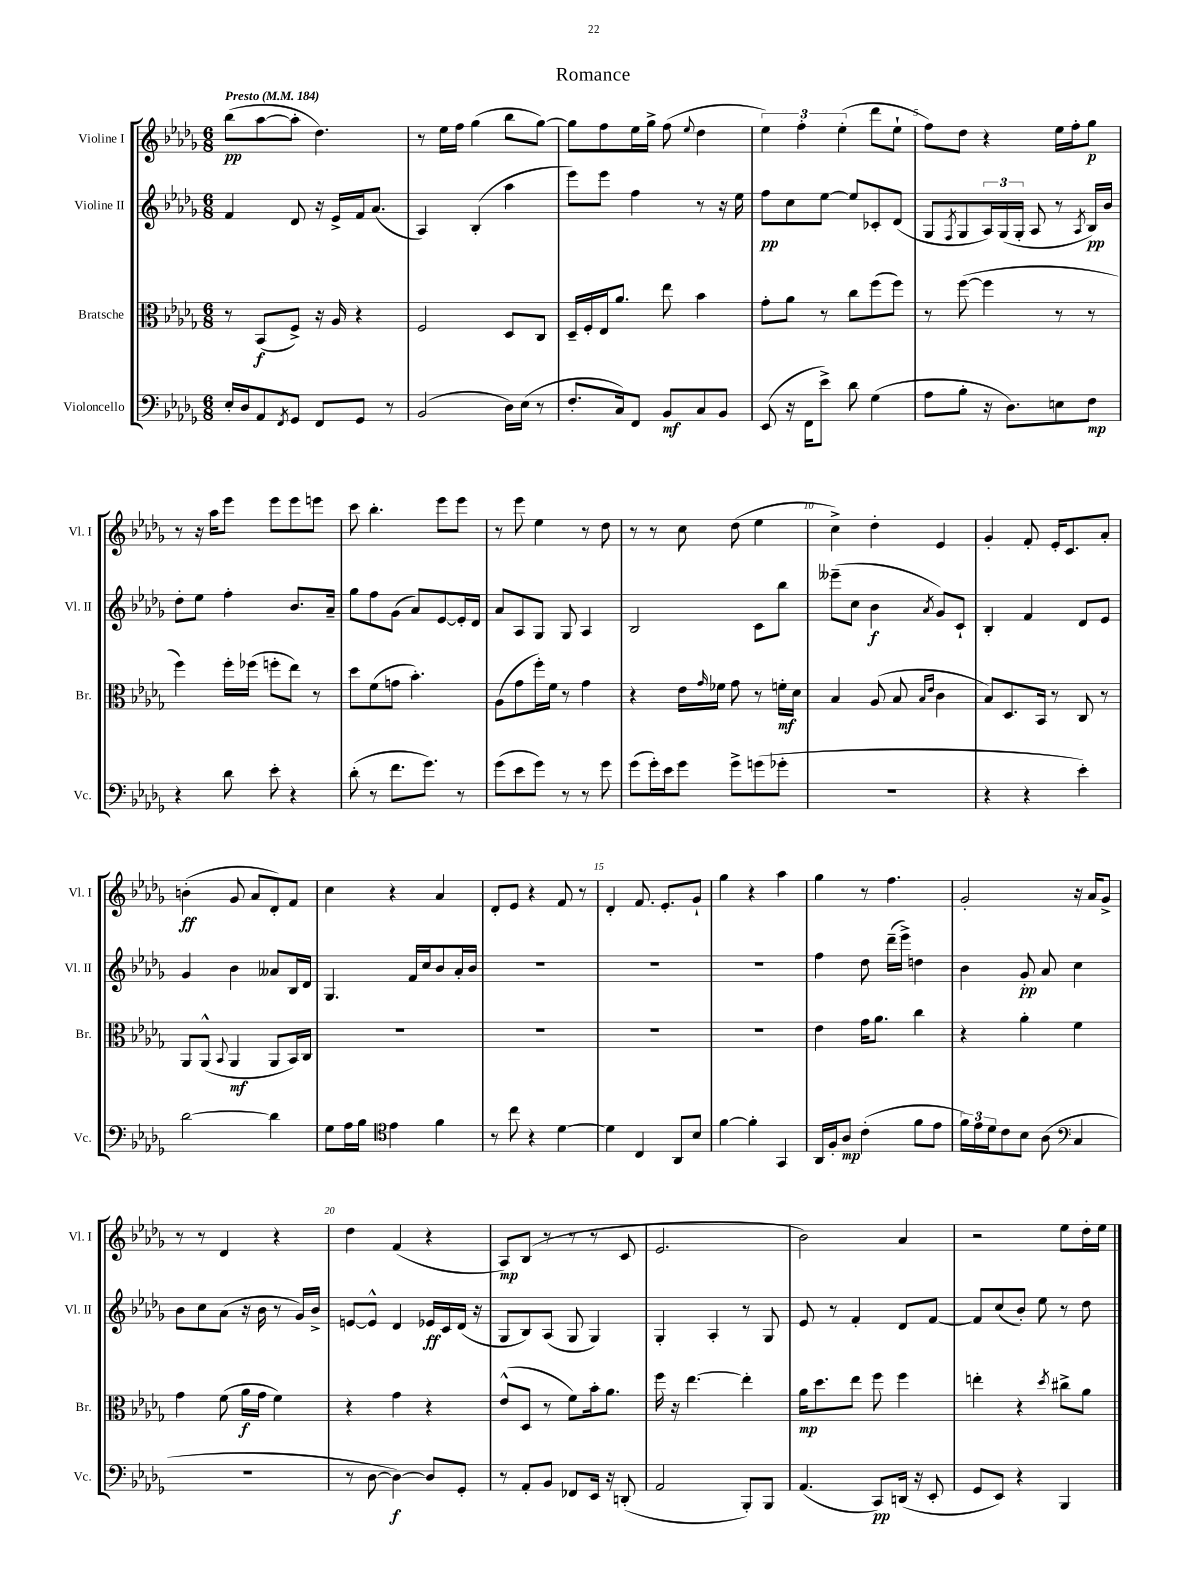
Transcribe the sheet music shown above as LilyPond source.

\header { title = "Romance" }
<<
\new StaffGroup <<
\new Staff = "s0" \with { instrumentName = "Violine I" shortInstrumentName = "Vl. I" } {
    \clef treble \key des \major \numericTimeSignature \time 6/8 \tempo "Presto" 4 = 184
    bes''8\pp( aes''8~ aes''8-. des''4.) |
    r8 ees''16 f''16 ges''4( bes''8 ges''8~) |
    ges''8 f''8 ees''16 ges''16-> f''8( \appoggiatura { ees''8 } des''4 |
    \tuplet 3/2 { ees''4) f''4-. ees''4-.( } des'''8 ees''8-! |
    f''8) des''8 r4 ees''16 f''16-. ges''8\p |
    r8 r16 aes''16 ees'''8 ees'''8 ees'''8 e'''8 |
    c'''8 bes''4.-. ees'''8 ees'''8 |
    r8 ees'''8 ees''4 r8 des''8 |
    r8 r8 c''8 des''8( ees''4 |
    c''4->) des''4-. ees'4 |
    ges'4-. f'8-. ees'16-. c'8. aes'8-. |
    b'4-.\ff( ges'8 aes'8 des'8-.) f'8 |
    c''4 r4 aes'4 |
    des'8-. ees'8 r4 f'8 r8 |
    des'4-. f'8. ees'8.-. ges'8-! |
    ges''4 r4 aes''4 |
    ges''4 r8 f''4. |
    ges'2-. r16 aes'16 ges'8-> |
    r8 r8 des'4 r4 |
    des''4 f'4( r4 |
    aes8\mp) bes8( r8 r8 r8 c'8 |
    ees'2. |
    bes'2) aes'4 |
    r2 ees''8 des''16-. ees''16 \bar "|." |
}
\new Staff = "s1" \with { instrumentName = "Violine II" shortInstrumentName = "Vl. II" } {
    \clef treble \key des \major \numericTimeSignature \time 6/8
    f'4 des'8 r16 ees'16-> f'16 aes'8.( |
    aes4) bes4-.( aes''4 |
    ees'''8) ees'''8 f''4 r8 r16 ees''16 |
    f''8\pp c''8 ees''8~ ees''8 ces'8-. des'8( |
    ges8 \acciaccatura { f8 } ges8 \tuplet 3/2 { aes16) ges16( ges16-. } aes8 r8 \acciaccatura { aes8 } bes16\pp) bes'16 |
    des''8-. ees''8 f''4-. bes'8. aes'16-- |
    ges''8 f''8 ges'8( aes'8) ees'8~ ees'16-. des'16 |
    aes'8 aes8 ges8 ges8 aes4 |
    bes2 c'8 bes''8 |
    eeses'''8--( c''8 bes'4\f \acciaccatura { aes'8 } ges'8) c'8-! |
    bes4-. f'4 des'8 ees'8 |
    ges'4 bes'4 aeses'8 bes16 des'16 |
    ges4. f'16 c''16 bes'8 aes'16-. bes'16 |
    R2. |
    R2. |
    R2. |
    f''4 des''8 des'''16--( ees'''16->) d''4 |
    bes'4 ges'8-.\pp aes'8 c''4 |
    bes'8 c''8 aes'8( r16 bes'16 r8 ges'16) bes'16-> |
    e'8~ e'8-^ des'4 ees'16\ff c'16 des'16( r16 |
    ges8 bes8) aes8( ges8 ges4) |
    ges4-. aes4-. r8 ges8 |
    ees'8 r8 f'4-. des'8 f'8~ |
    f'8 c''8( bes'8-.) ees''8 r8 des''8 \bar "|." |
}
\new Staff = "s2" \with { instrumentName = "Bratsche" shortInstrumentName = "Br." } {
    \clef alto \key des \major \numericTimeSignature \time 6/8
    r8 bes,8\f( f8->) r16 aes16 r4 |
    f2 des8 c8 |
    des16-- f16-. ees16 aes'8. ees''8 bes'4 |
    ges'8-. aes'8 r8 c''8 f''8( f''8) |
    r8 f''8~( f''4 r8 r8 |
    f''4) f''16-. fes''16( f''8-. ees''8) r8 |
    des''8 f'8( g'8 bes'4.-.) |
    aes8( ges'8 f''16-.) f'16 r8 ges'4 |
    r4 ees'16 \grace { ges'16 } fes'16 ges'8 r8 f'16-.\mf des'16 |
    bes4 aes8( bes8 \grace { bes16 ees'16 } c'4 |
    bes8) des8. bes,16 r8 c8 r8 |
    aes,8 aes,8-^( \appoggiatura { bes,8 } aes,4\mf aes,8 bes,16) c16 |
    R2. |
    R2. |
    R2. |
    R2. |
    ees'4 ges'16 aes'8. c''4 |
    r4 aes'4-. f'4 |
    ges'4 f'8( aes'16\f ges'16 f'4) |
    r4 ges'4 r4 |
    ees'8-^( des8 r8 f'8) bes'16-. aes'8. |
    f''16 r16 ees''4.~ ees''4-. |
    aes'16\mp des''8. ees''8 f''8 f''4 |
    e''4-. r4 \acciaccatura { des''8 } cis''8-> aes'8 \bar "|." |
}
\new Staff = "s3" \with { instrumentName = "Violoncello" shortInstrumentName = "Vc." } {
    \clef bass \key des \major \numericTimeSignature \time 6/8
    ees16-. des16 aes,8 \acciaccatura { f,8 } ges,8 f,8 ges,8 r8 |
    bes,2( des16) ees16( r8 |
    f8.-. c16) f,8 bes,8\mf c8 bes,8 |
    ees,8( r16 f,16 ees'8->) des'8 ges4( |
    aes8 bes8-. r16 des8.) e8 f8\mp |
    r4 des'8 ees'8-. r4 |
    des'8-.( r8 f'8. ges'8.) r8 |
    ges'8( ees'8 ges'8) r8 r8 ges'8 |
    ges'8( ges'16-.) ees'16 ges'8 ges'8-> g'8( ges'8-. |
    R2. |
    r4 r4 ees'4-.) |
    des'2~ des'4 |
    ges8 aes16 bes16 \clef tenor ees'4 f'4 |
    r8 c''8 r4 des'4~ |
    des'4 c4 aes,8 bes8 |
    f'4~ f'4-. ges,4 |
    aes,16 f16-. aes8\mp c'4-.( f'8 ees'8 |
    \tuplet 3/2 { f'16) ees'16 des'16 } c'8 bes8 aes8( \clef bass c4 |
    R2. |
    r8 des8~ des4~\f) des8 ges,8-. |
    r8 aes,8-. bes,8 fes,8 ees,16 r16 d,8-.( |
    aes,2 bes,,8-.) bes,,8 |
    aes,4.( c,8\pp) d,16( r16 ees,8-. |
    ges,8 ees,8) r4 bes,,4 \bar "|." |
}
>>
>>
\layout { \context { \Score \override BarNumber.break-visibility = ##(#f #t #t) barNumberVisibility = #(every-nth-bar-number-visible 5) } }
